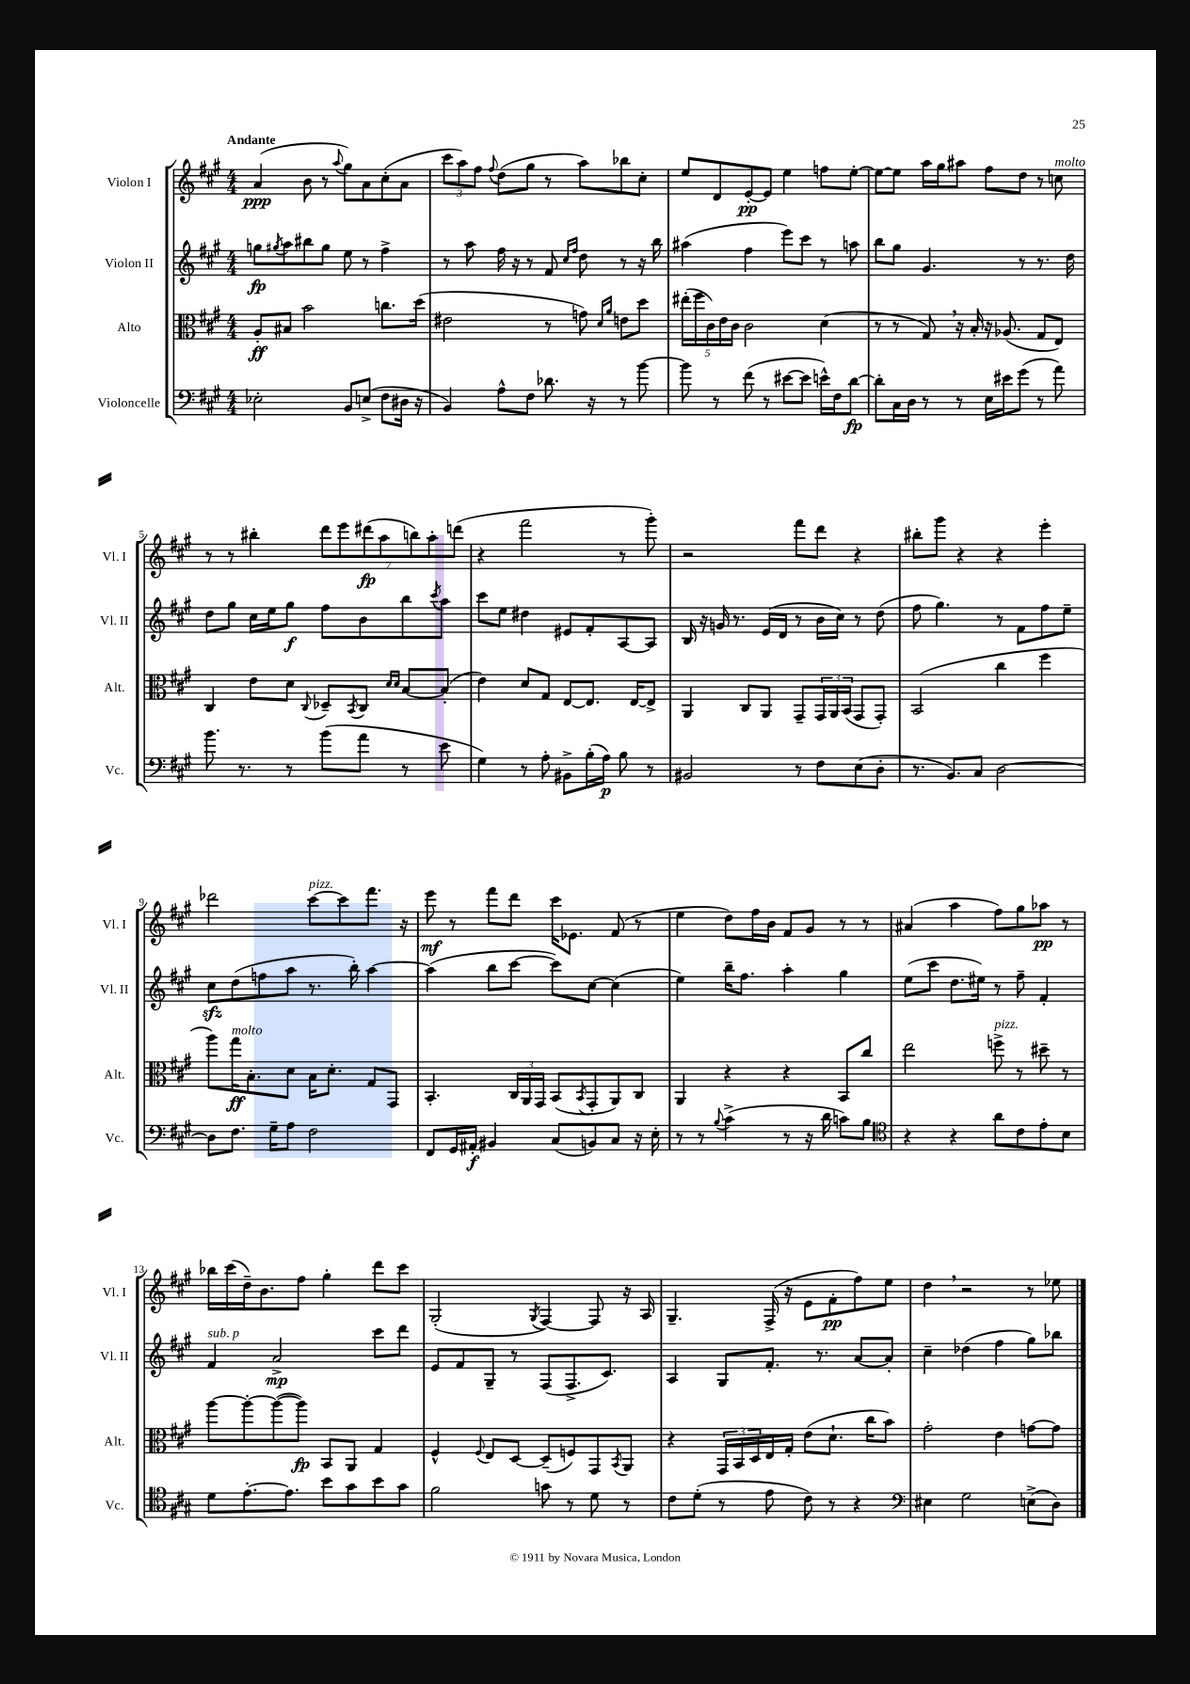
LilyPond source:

<<
\new StaffGroup <<
\new Staff = "s0" \with { instrumentName = "Violon I" shortInstrumentName = "Vl. I" } {
    \clef treble \key a \major \numericTimeSignature \time 4/4 \tempo "Andante"
    a'4\ppp( b'8 r8 \appoggiatura { a''8 } gis''8) a'8 cis''8-.( a'8 |
    \tuplet 3/2 { cis'''8 a''8) fis''8 } \appoggiatura { fis''8 } d''8( gis''8 r8 a''8) bes''8 cis''8-. |
    e''8 d'8 e'8~-.\pp e'8 e''4 f''8 e''8~-. |
    e''8~ e''8 a''16 gis''16 ais''8 fis''8 d''8 r8 c''8^\markup { \italic "molto" } |
    r8 r8 bis''4-. \tuplet 7/4 { d'''8 e'''8 dis'''8\fp( a''8 b''8) a''8-. d'''8( } |
    r4 fis'''2 r8 gis'''8-.) |
    r2 fis'''8 d'''8 r4 |
    bis''8-. gis'''8 r4 r4 e'''4-. |
    des'''2 cis'''8~^\markup { \italic "pizz." } cis'''8 fis'''8. r16 |
    e'''8\mf r8 fis'''8 d'''8 cis'''16 ees'8. fis'8( r8 |
    e''4 d''8) fis''16 b'16 fis'8 gis'8 r8 r8 |
    ais'4( a''4 fis''8) gis''8 aes''8\pp r8 |
    bes''16 cis'''16( d''16--) b'8. fis''8 gis''4-. d'''8 cis'''8 |
    gis2-.( \acciaccatura { gis8 } fis4~) fis8 r16 a16 |
    gis4.-- fis16->( r16 e'8 fis'8-.\pp fis''8) e''8 |
    d''4 \breathe r2 r8 ees''8 \bar "|." |
}
\new Staff = "s1" \with { instrumentName = "Violon II" shortInstrumentName = "Vl. II" } {
    \clef treble \key a \major \numericTimeSignature \time 4/4
    g''8\fp \acciaccatura { gis''8 } a''8 bis''8 gis''8 e''8 r8 fis''4-> |
    r8 a''8 fis''16 r16 r8 fis'8 \grace { cis''16 fis''16 } d''8 r8 r16 b''16 |
    ais''4( fis''4 e'''8) cis'''8 r8 a''8 |
    b''8 gis''8 gis'4. r8 r8. d''16 |
    d''8 gis''8 cis''16 e''16 gis''8\f fis''8 b'8 b''8 \acciaccatura { cis'''8 } a''8 |
    cis'''8 e''8 dis''4 eis'8 fis'8-. a8~ a8 |
    b16 r16 g'16 r8. e'16( d'16 r8 b'16 cis''16) r8 d''8( |
    fis''8 gis''4.) r8 fis'8 fis''8 e''8-- |
    cis''8\sfz d''8( f''8 a''8 r8. b''16-.) a''4~ |
    a''4( b''8 cis'''8~ cis'''8) cis''8~ cis''4( |
    e''4) b''16-- fis''8. a''4-. gis''4 |
    e''8( cis'''8 d''8. eis''16) r8 fis''8-- fis'4-. |
    fis'4^\markup { \italic "sub. p" } a'2->\mp cis'''8 d'''8 |
    e'8 fis'8 gis8-- r8 fis8( fis8.-> cis'8.) |
    a4 gis8 fis'8.-. r8. a'8~ a'8-. |
    cis''4-- des''4( fis''4 gis''8) bes''8 \bar "|." |
}
\new Staff = "s2" \with { instrumentName = "Alto" shortInstrumentName = "Alt." } {
    \clef alto \key a \major \numericTimeSignature \time 4/4
    a8-.\ff bis8 b'2 c''8. d''16( |
    eis'2 r8 g'8) \grace { d'16 a'16 } e'8 d''8 |
    \tuplet 5/4 { eis''16-.( fis''16 cis'16) e'16 cis'16 } cis'2 d'4( |
    r8 r8 gis8) \breathe r16 b16-. r16 aes8.( gis8 e8) |
    cis4 e'8 d'8 \appoggiatura { cis8 } des8-- \acciaccatura { b,8 } cis8 \grace { d'16 d'16 } b8~ b8-.( |
    e'4) d'8 gis8 e8~ e8. e16~ e8-> |
    a,4 cis8 a,8 gis,8-- \tuplet 3/2 { gis,16 a,16 b,16( } gis,8 gis,8-.) |
    b,2( cis''4 fis''4 |
    a''8) gis''16\ff^\markup { \italic "molto" } b8.-. d'8 b16 d'8.-. gis8 gis,8 |
    b,4.-. \tuplet 3/2 { cis16 a,16 gis,16 } b,8( \acciaccatura { b,8 } gis,8-. a,8) cis8 |
    a,4 r4 r4 b,8 cis''8 |
    e''2 f''8->^\markup { \italic "pizz." } r8 dis''8-- r8 |
    a''8~ a''8~-. a''8~( a''8\fp) b,8 a,8 gis4 |
    fis4-^ \appoggiatura { fis8 } e8 d8~ d8--( f8) gis,8 \acciaccatura { b,8 } a,8 |
    r4 \tuplet 3/2 { gis,16 b,16 d16 } e16 gis16-. e'8( d'8.-! cis''16 b'8) |
    gis'2-. e'4 g'8~ g'8 \bar "|." |
}
\new Staff = "s3" \with { instrumentName = "Violoncelle" shortInstrumentName = "Vc." } {
    \clef bass \key a \major \numericTimeSignature \time 4/4
    ees2-. b,8 e8->( fis8 dis16 r16 |
    b,4) a8-^ fis8 des'8. r16 r8 b'8~ |
    b'8 r8 fis'8( r8 eis'8~ eis'8 e'16-^) fis16 d'8~\fp |
    d'8-. cis16 d16 r8 r8 e16 eis'16 gis'8( r8 a'8) |
    b'8. r8. r8 b'8( a'8 r8 e'8 |
    gis4) r8 a8-. bis,8-> b16-.( a16\p) b8 r8 |
    bis,2 r8 fis8 e8( d8-. |
    r8. b,8.) cis8 d2~ |
    d8 fis8. gis16-- a8 fis2 |
    fis,8 gis,16 ais,16-.\f bis,4 cis8( b,8) cis8 r16 e16-. |
    r8 r8 \appoggiatura { b8 } cis'4->( r8 r16 d'16 c'8) b8 |
    \clef tenor r4 r4 a'8 cis'8 e'8-. b8 |
    d'8 e'8.~-. e'8. b'8 gis'8 b'8 gis'8 |
    fis'2 g'8 r8 d'8 r8 |
    cis'8 d'8-.( r8 e'8 cis'8) r8 r4 |
    \clef bass eis4 gis2 e8->( d8) \bar "|." |
}
>>
>>
